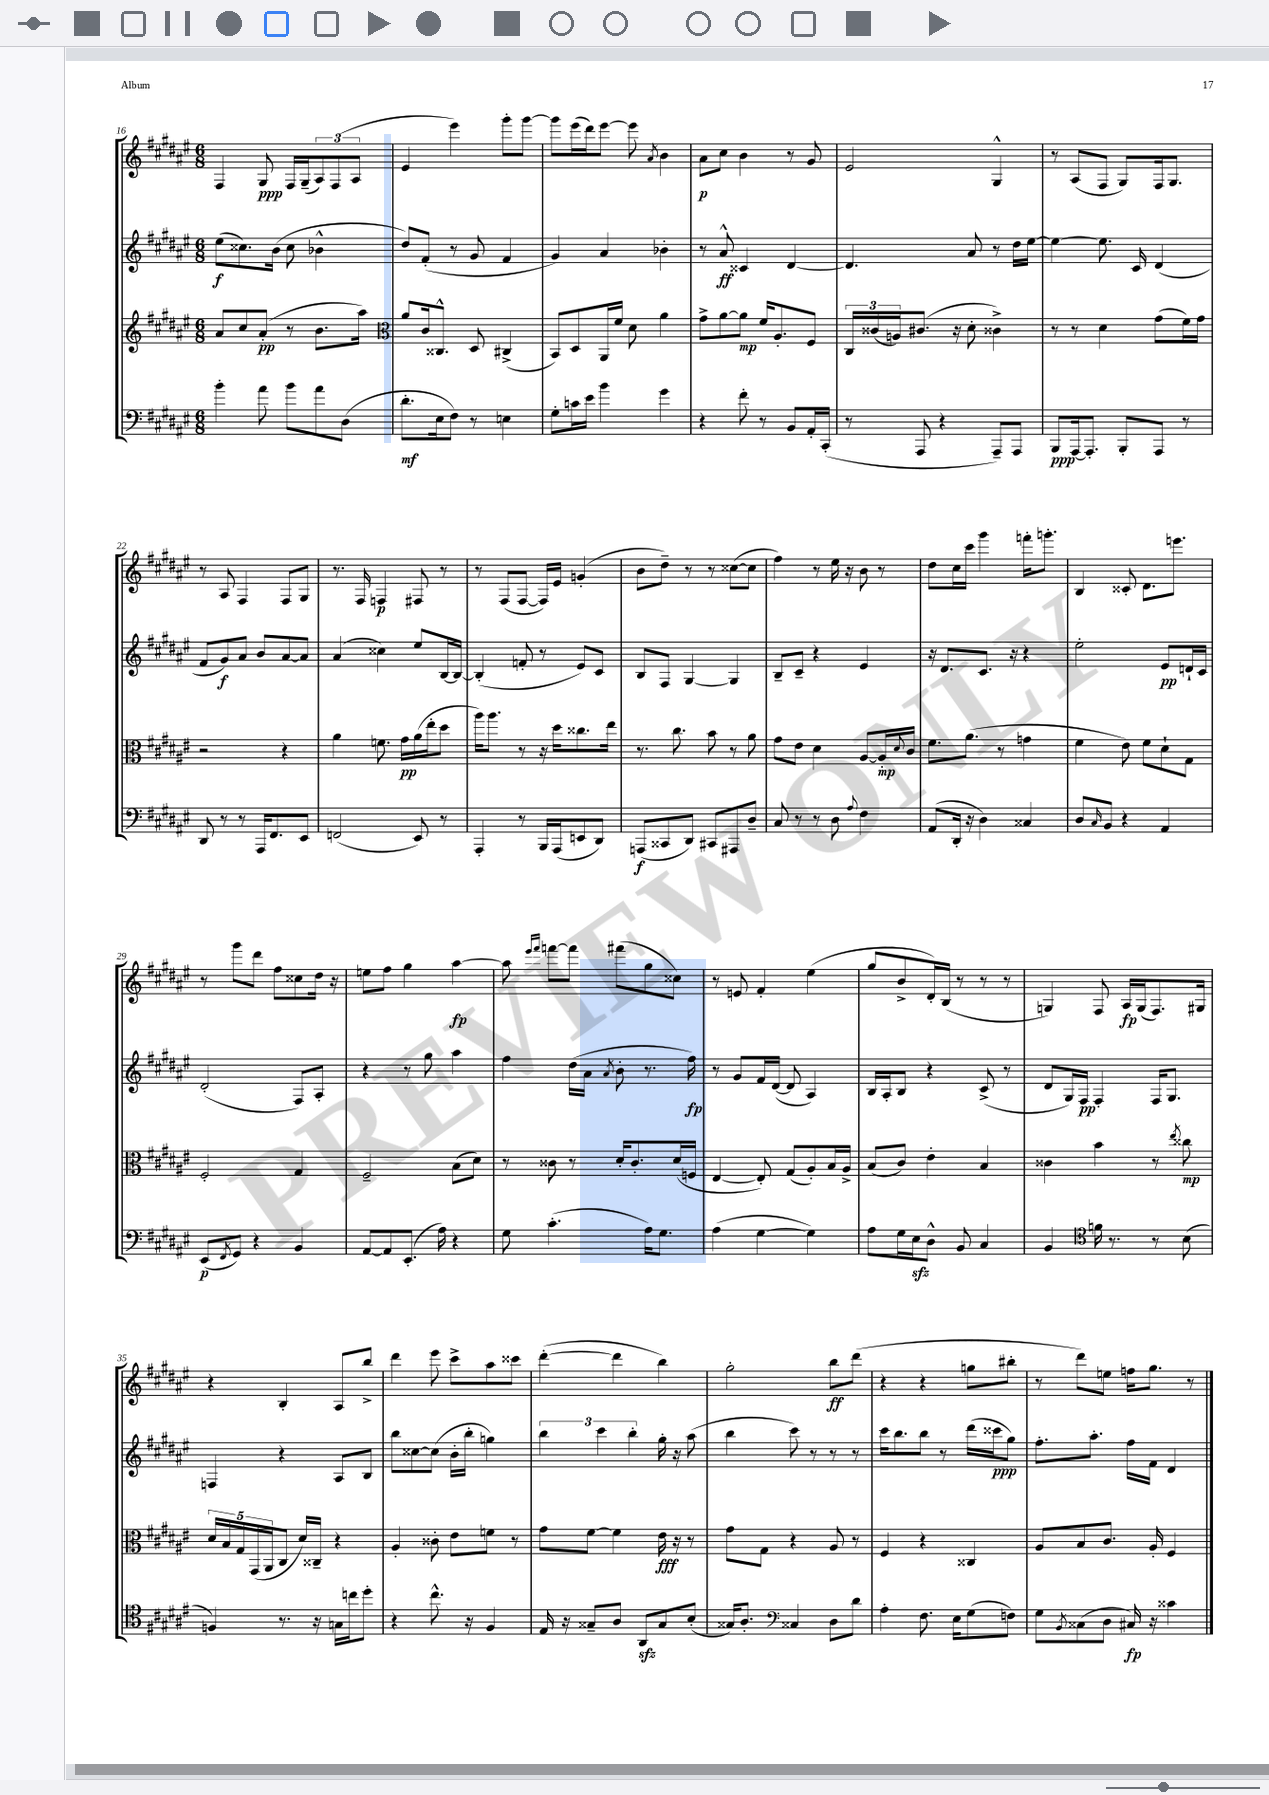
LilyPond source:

<<
\new StaffGroup <<
\new Staff = "s0" {
    \clef treble \key fis \major \numericTimeSignature \time 6/8
    fis4 gis8\ppp fis16 gis16--( \tuplet 3/2 { ais8) fis8( ais8 } |
    eis'4 eis'''4) gis'''8-. gis'''8~ |
    gis'''8 eis'''16( dis'''16) eis'''8~ eis'''8 \acciaccatura { ais'8 } b'4 |
    ais'8\p cis''8 b'4 r8 gis'8 |
    eis'2 gis4-^ |
    r8 ais8( fis8 gis8) fis16 gis8. |
    r8 ais8 fis4 fis8 gis8 |
    r8. fis16 f4\p fis8 r8 |
    r8 fis8( fis8~ fis16) eis'16 g'4-.( |
    b'8 dis''8--) r8 r8 cisis''8~( cisis''8 |
    fis''4) r8 eis''16 r16 b'8 r8 |
    dis''8 cis''16 cis'''16 gis'''4 f'''16-. g'''8.-. |
    b4 cisis'8-. dis'8. e'''8. |
    r8 gis'''8 dis'''8 fis''8 cisis''8 dis''16 r16 |
    e''8 fis''8 gis''4 ais''4~\fp |
    ais''8 \grace { eis'''16 fis'''16 } f'''8~ f'''8 fis'''8( gis''8 cisis''8) |
    r8 e'8 fis'4-. eis''4( |
    gis''8 b'8-> dis'16-.) b16( r8 r8 r8 |
    g4) fis8 ais16\fp g16( fis8.) gis16 |
    r4 b4-. ais8 b''8-> |
    dis'''4 eis'''8 cis'''8-> ais''8 cisis'''8 |
    dis'''4~-.( dis'''4 b''4) |
    gis''2-. b''8\ff dis'''8( |
    r4 r4 g''8 bis''8-. |
    r8 dis'''8) e''8 f''16 gis''8. r8 \bar "|." |
}
\new Staff = "s1" {
    \clef treble \key fis \major \numericTimeSignature \time 6/8
    eis''8\f( cisis''8.) b'16( cisis''8 bes'4-^ |
    dis''8) fis'8-.( r8 gis'8 fis'4 |
    gis'4) ais'4 bes'4-. |
    r8 ais'8-^\ff cisis'4 dis'4~ |
    dis'4. ais'8 r8 dis''16 eis''16~ |
    eis''4~ eis''8. cis'16 dis'4( |
    fis'8 gis'8\f) ais'8 b'8 ais'8~ ais'8 |
    ais'4( cisis''4) eis''8 b16~ b16~ |
    b4-.( f'8-. r8 eis'8) cis'8 |
    b8 fis8 gis4~ gis4 |
    b8-- cis'8-- r4 eis'4 |
    r16 dis'8. cis'8. r16 r4 |
    eis''2-. eis'8\pp d'16-! cis'16 |
    dis'2-.( fis8) ais8-. |
    r4 r8 gis''8 ais''4 |
    fis''4 dis''16( ais'16 \acciaccatura { ais'8 } b'8-. r8. fis''16\fp) |
    r8 gis'8 fis'16 dis'16~( dis'8 ais4) |
    b16 ais16-. b8 r4 cis'8->( r8 |
    dis'8 gis16) fis16\pp fis4-. fis16 gis8. |
    f4 r4 ais8 b8 |
    b''8 cisis''8~ cisis''8( b'16-. b''16-. g''4) |
    \tuplet 3/2 { b''4 cis'''4 b''4-. } gis''16-. r16 ais''8( |
    b''4 cis'''8) r8 r8 r8 |
    cis'''16 b''8. b''8 r8 dis'''16( cisis'''16\ppp gis''8) |
    fis''8.-. ais''8.-. fis''16 fis'16 dis'4 \bar "|." |
}
\new Staff = "s2" {
    \clef treble \key fis \major \numericTimeSignature \time 6/8
    ais'8 cis''8 ais'8-.\pp( r8 b'8. ais''16) |
    \clef alto ais'8 cis'16 cisis8.-^ dis8 cis4->( |
    b,8) dis8 ais,16 fis'16 dis'8 ais'4 |
    gis'8-> ais'8~ ais'8\mp fis'16 ais8.-. fis8 |
    \tuplet 3/2 { cis16 cisis'16( a16) } cis'8.( r16 dis'8-. cisis'4->) |
    r8 r8 dis'4 gis'8( fis'16) gis'16 |
    r2 r4 |
    ais'4 f'8. gis'16\pp ais'16( eis''16-. dis''8 |
    ais''16) ais''8. r8 r16 dis''16 cisis''8. eis''16 |
    r8. cis''8. b'8 r8 ais'8 |
    gis'8 eis'8 dis'4 ais8~ ais16-.\mp \appoggiatura { dis'8 } cis'16 |
    fis'8. ais'8.( r8 g'4 |
    fis'4 eis'8) fis'8 dis'8-! gis8 |
    fis2-. gis4 |
    fis2-- b8( dis'8) |
    r8 cisis'8 r8 dis'16-. cisis'8.-. dis'16( f16 |
    eis4~ eis8-.) gis8( ais8-.) b16 ais16-> |
    b8( cis'8) eis'4-. b4 |
    cisis'4 b'4 r8 \acciaccatura { eis''8 } cisis''8\mp |
    \tuplet 5/4 { dis'16 b16 gis16 gis,16( ais,16 } cis8 dis'16) cisis16-- r4 |
    ais4-. cisis'8-. eis'8 f'8 r8 |
    gis'8 fis'8~ fis'4 eis'16\fff r16 r8 |
    gis'8 gis8 r4 ais8 r8 |
    fis4 r4 cisis4 |
    ais8 b8 cis'8. ais16-. fis4 \bar "|." |
}
\new Staff = "s3" {
    \clef bass \key fis \major \numericTimeSignature \time 6/8
    b'4-. ais'8 b'8 ais'8 dis8( |
    dis'8.-.\mf eis16 fis8) r8 e4 |
    gis8-. c'16 eis'16 b'4 gis'4 |
    r4 fis'8-. r8 b,8 ais,16-. cis,16-.( |
    r8 ais,,8 r4 ais,,8--) ais,,8 |
    b,,8\ppp ais,,16~ ais,,8.-. b,,8-. ais,,8 r8 |
    dis,8 r8 r8 ais,,16 fis,8. eis,8 |
    f,2( eis,8) r8 |
    ais,,4-. r8 b,,16 ais,,16( e,8 dis,8) |
    a,,8\f( cisis,8 dis,8) cis,8 ais,,8 dis8-- |
    cis8 r8 r8 dis8 \appoggiatura { ais8 } fis4 |
    ais,8( dis,16-. r16 dis4) cisis4 |
    dis8 \grace { cis16 } b,8 r4 ais,4 |
    eis,8\p( \acciaccatura { fis,8 } gis,8) r4 b,4 |
    ais,8~ ais,8 eis,8.-.( ais16) r4 |
    gis8 cis'4.-.( ais16) gis8. |
    ais4( gis4~ gis4) |
    ais8 gis16 eis16\sfz dis8-^ b,8 cis4 |
    b,4 \clef tenor f'16 r8. r8 b8( |
    f4) r8. r16 g16 c''16 dis''8-. |
    r4 cis''8.-^ r16 fis4 |
    eis16 r16 gisis8-- ais8 ais,8\sfz gisis8 b8-.( |
    gisis16) ais8.-. \clef bass cisis4 dis8 dis'8 |
    ais4-. fis8. eis16 gis8( f8) |
    gis8 \acciaccatura { b,8 } cisis8( dis8 cis16\fp) r16 cisis'4 \bar "|." |
}
>>
>>
\layout { \context { \Score currentBarNumber = #16 } }
